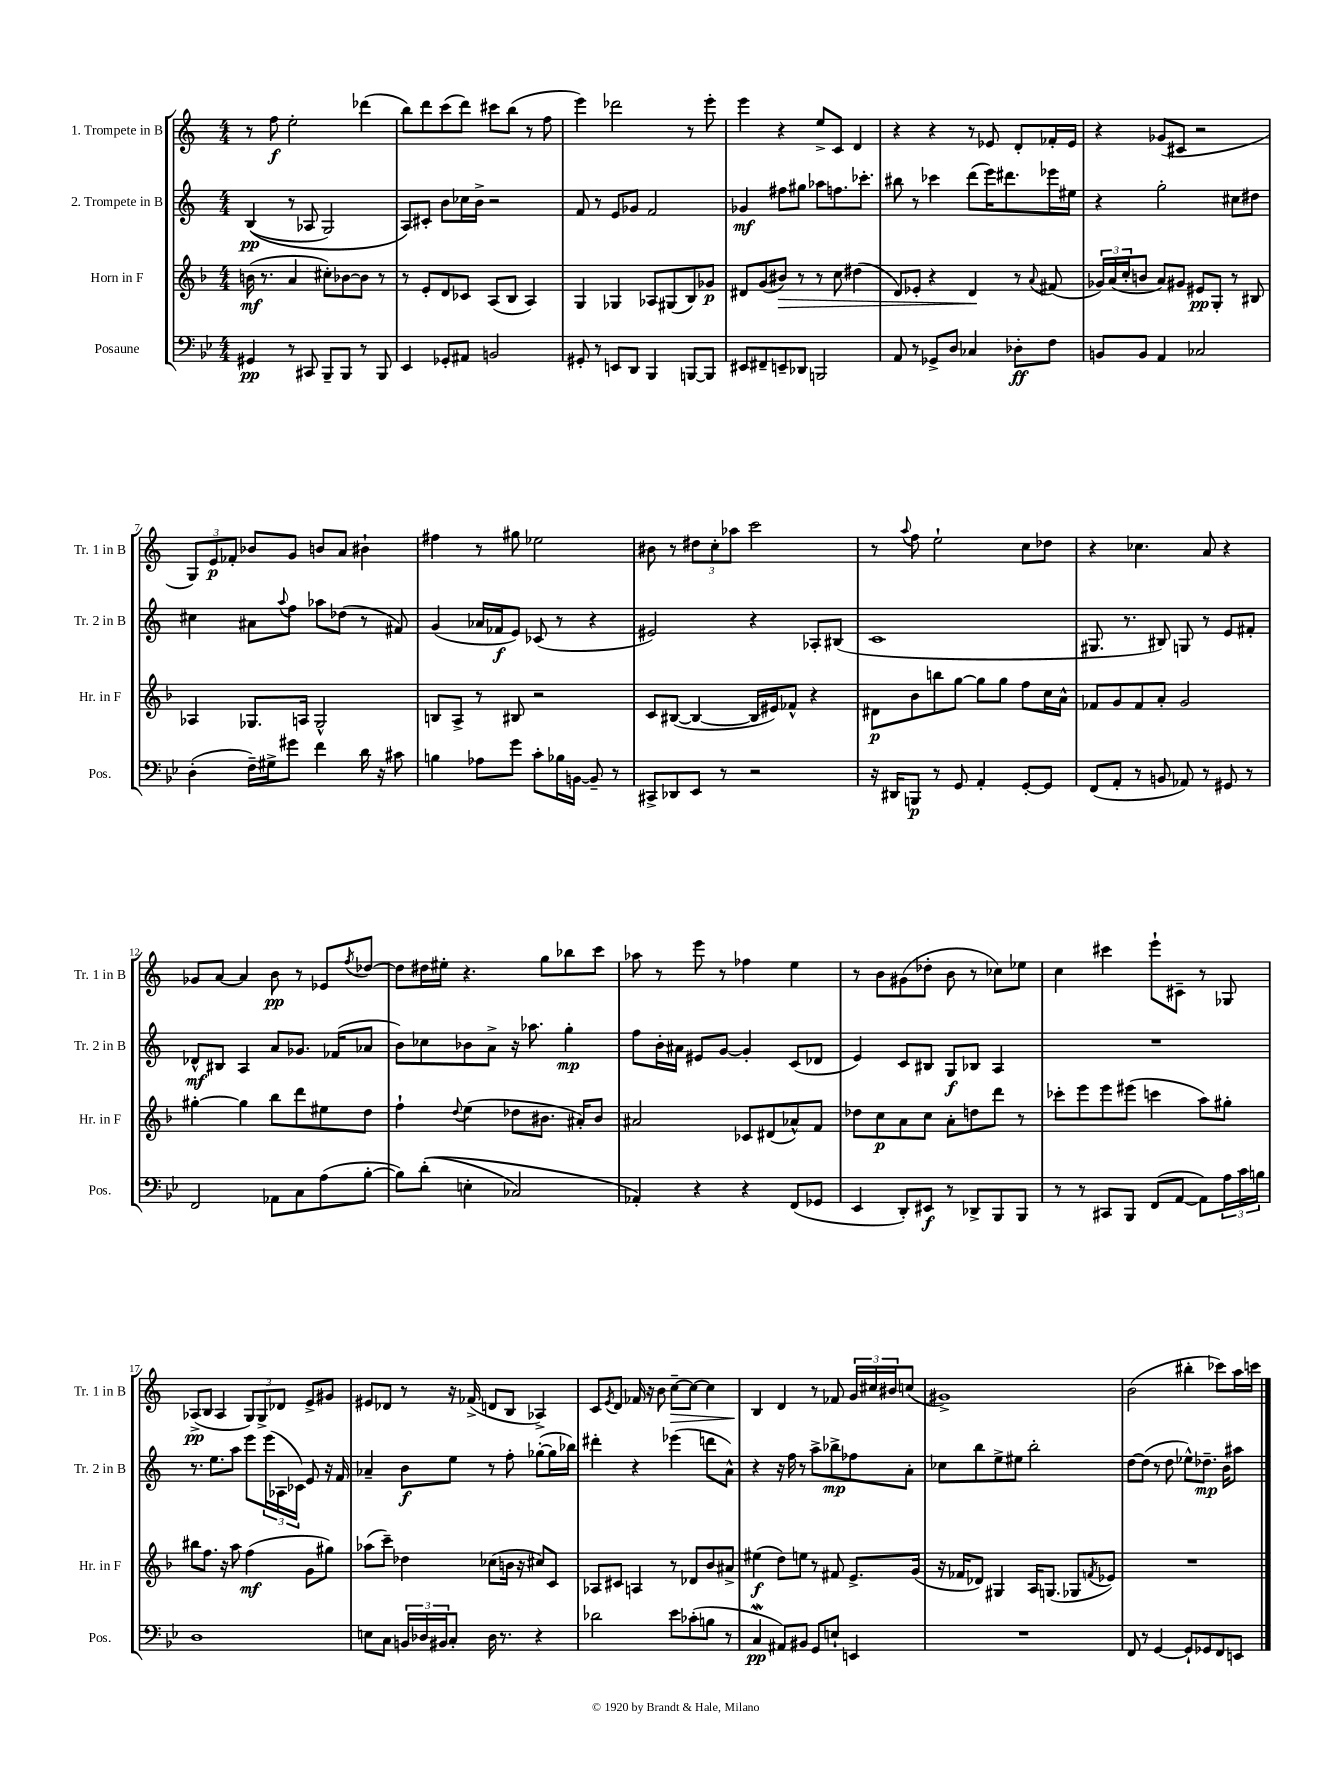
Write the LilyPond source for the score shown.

<<
\new StaffGroup <<
\new Staff = "s0" \with { instrumentName = "1. Trompete in B" shortInstrumentName = "Tr. 1 in B" } {
    \clef treble \key c \major \numericTimeSignature \time 4/4
    r8 f''8\f e''2-. des'''4( |
    b''8) d'''8 c'''8( d'''8) cis'''8 b''8( r8 f''8 |
    e'''4) des'''2 r8 e'''8-. |
    e'''4 r4 e''8-> c'8 d'4 |
    r4 r4 r8 ees'8 d'8-. fes'16-. ees'16 |
    r4 ges'8( cis'8 r2 |
    \tuplet 3/2 { g8) e'8\p fes'8-. } bes'8 g'8 b'8 a'8 bis'4-! |
    fis''4 r8 gis''8 ees''2 |
    bis'8 r8 \tuplet 3/2 { dis''8 c''8-. aes''8 } c'''2 |
    r8 \appoggiatura { a''8 } f''8 e''2-! c''8 des''8 |
    r4 ces''4. a'8 r4 |
    ges'8 a'8~ a'4 b'8\pp r8 ees'8 \acciaccatura { f''8 } des''8~ |
    des''8 dis''16 eis''16-. r4. g''8 bes''8 c'''8 |
    aes''8 r8 e'''8 r8 fes''4 e''4 |
    r8 b'8 gis'8( des''8-. b'8 r8 ces''8) ees''8 |
    c''4 cis'''4 e'''8-! cis'8-- r8 ges8 |
    aes8->\pp( b8 aes4 \tuplet 3/2 { g8) g8-> des'8 } e'8-> gis'8 |
    eis'8 des'8 r8 r16 fes'16->( d'8 b8 aes4->) |
    c'8 \acciaccatura { e'8 } d'8 fes'16 r16 b'8 c''8~--\> c''8~ c''4 |
    b4\! d'4 r8 fes'8 \tuplet 3/2 { g'16 cis''16 bis'16 } c''8( |
    gis'1->) |
    b'2( bis''4-. ces'''8) a''16 c'''16 \bar "|." |
}
\new Staff = "s1" \with { instrumentName = "2. Trompete in B" shortInstrumentName = "Tr. 2 in B" } {
    \clef treble \key c \major \numericTimeSignature \time 4/4
    b4\pp(\( r8 aes8 g2) |
    a8\) cis'8-. b'8 ces''16 b'16-> r2 |
    f'8 r8 e'8 ges'8 f'2 |
    ges'4\mf fis''8 gis''8 aes''8 f''8. ces'''8.-. |
    bis''8 r8 ces'''4 d'''8( e'''16) dis'''8. ees'''16 eis''16 |
    r4 g''2-. cis''8 dis''8 |
    cis''4 ais'8 \appoggiatura { a''8 } f''8 aes''8 des''8( r8 fis'8) |
    g'4( aes'16 fes'16\f e'8) ces'8( r8 r4 |
    eis'2) r4 aes8-. bis8( |
    c'1 |
    gis8. r8. bis8) g8 r8 e'8 fis'8-. |
    des'8-^\mf bis8 a4 a'8 ges'8. fes'16( aes'8 |
    b'8) ces''8 bes'8 a'8-> r16 aes''8. g''4-.\mp |
    f''8 b'16-. ais'16 eis'8 g'8~ g'4-. c'8( des'8 |
    e'4) c'8 bis8 g8\f bes8 a4 |
    R1 |
    r8. e''8. a''8 e'''8 \tuplet 3/2 { e'''16( aes16 ces'16) } e'8 r16 f'16 |
    aes'4-- b'8\f e''8 r8 f''8-. ges''8~-.( ges''16 bes''16) |
    dis'''4-. r4 ees'''4( d'''8 a'8-^) |
    r4 r16 f''16 r8 a''8-> bes''8->\mp fes''8 a'8-. |
    ces''8 b''8 e''8-> eis''8 b''2-. |
    d''8~ d''8( r8 d''8 ees''8-^) des''8.--\mp b'16 ais''8 \bar "|." |
}
\new Staff = "s2" \with { instrumentName = "Horn in F" shortInstrumentName = "Hr. in F" } {
    \clef treble \key f \major \numericTimeSignature \time 4/4
    b'16\mf( r8. a'4 cis''8-.) bes'8~ bes'8 r8 |
    r8 e'8-. d'8 ces'8 a8( bes8 a4) |
    g4 ges4 aes8 gis8( bes8) ges'8\p |
    dis'8 g'8( bis'8\>) r8 r8 c''8 dis''4( |
    d'8) ees'8-. r4 d'4\! r8 \appoggiatura { a'8 } fis'8( |
    \tuplet 3/2 { ges'16) a'16( c''16-. } b'8 a'8) gis'8 eis'8\pp g8-. r8 bis8 |
    aes4 ges8. a16 ges2-^ |
    b8 a8-> r8 bis8 r2 |
    c'8 bis8~( bis4~ bis16 eis'16) fes'8-^ r4 |
    dis'8\p bes'8 b''8 g''8~ g''8 g''8 f''8 c''16 a'16-^ |
    fes'8 g'8 fes'8 a'8-. g'2 |
    gis''4~-. gis''4 bes''8 d'''8 eis''8 d''8 |
    f''4-! \appoggiatura { d''8 } e''4( des''8 bis'8. ais'16-.) bis'8 |
    ais'2 ces'8 dis'8( aes'8-^) f'8 |
    des''8 c''8\p a'8 c''8 a'8-. d''8 d'''8 r8 |
    ces'''8-. e'''8 e'''8 eis'''8( c'''4 a''8) gis''8-. |
    bis''8 f''8. r16 a''8 f''4\mf( g'8 gis''8) |
    aes''8( c'''8--) des''4 ces''8( b'16 r16 cis''8) c'8 |
    aes8 cis'8 a4 r8 des'8 bes'8 ais'8-> |
    eis''4\f( d''8) e''8 r8 fis'8 e'8.-> g'16( |
    r16 fes'16 des'8) gis4 a16 g8.( ges8 \acciaccatura { f'8 } ees'8) |
    R1 \bar "|." |
}
\new Staff = "s3" \with { instrumentName = "Posaune" shortInstrumentName = "Pos." } {
    \clef bass \key bes \major \numericTimeSignature \time 4/4
    gis,4\pp r8 cis,8 bes,,8-- bes,,8 r8 bes,,8 |
    ees,4 ges,8-. ais,8 b,2 |
    gis,8-. r8 e,8 d,8 bes,,4 b,,8~ b,,8 |
    eis,8 fis,8-- e,8-- des,8 b,,2 |
    a,8 r8 ges,8-> d8 ces4 des8-.\ff f8 |
    b,8 b,8 a,4 ces2 |
    d4-.( f16--) gis16-> gis'8 f'4 d'16 r16 cis'8 |
    b4 aes8 g'8 c'8-. bes16 b,16~ b,8-- r8 |
    cis,8-> des,8 ees,8 r8 r2 |
    r16 dis,16 b,,8\p r8 g,8 a,4-. g,8~-. g,8 |
    f,8( a,8-. r8 b,8 aes,8) r8 gis,8 r8 |
    f,2 aes,8 c8 a8( bes8~-. |
    bes8) d'8-.(\( e4-. ces2) |
    aes,4-.\) r4 r4 f,8( ges,8 |
    ees,4 d,8-.) eis,8\f r8 des,8-> bes,,8 bes,,8 |
    r8 r8 cis,8 bes,,8 f,8( a,8~ a,8) \tuplet 3/2 { a16 c'16 b16 } |
    d1 |
    e8 c8 \tuplet 3/2 { b,16 des16 bis,16 } c8-. des16 r8. r4 |
    des'2 ees'8 ces'8-.( b8 r8 |
    c4\mordent\pp ais,8) bis,8 g,8 e8-! e,4 |
    R1 |
    f,8 r8 g,4~ g,8-! ges,8 f,8 e,8 \bar "|." |
}
>>
>>
